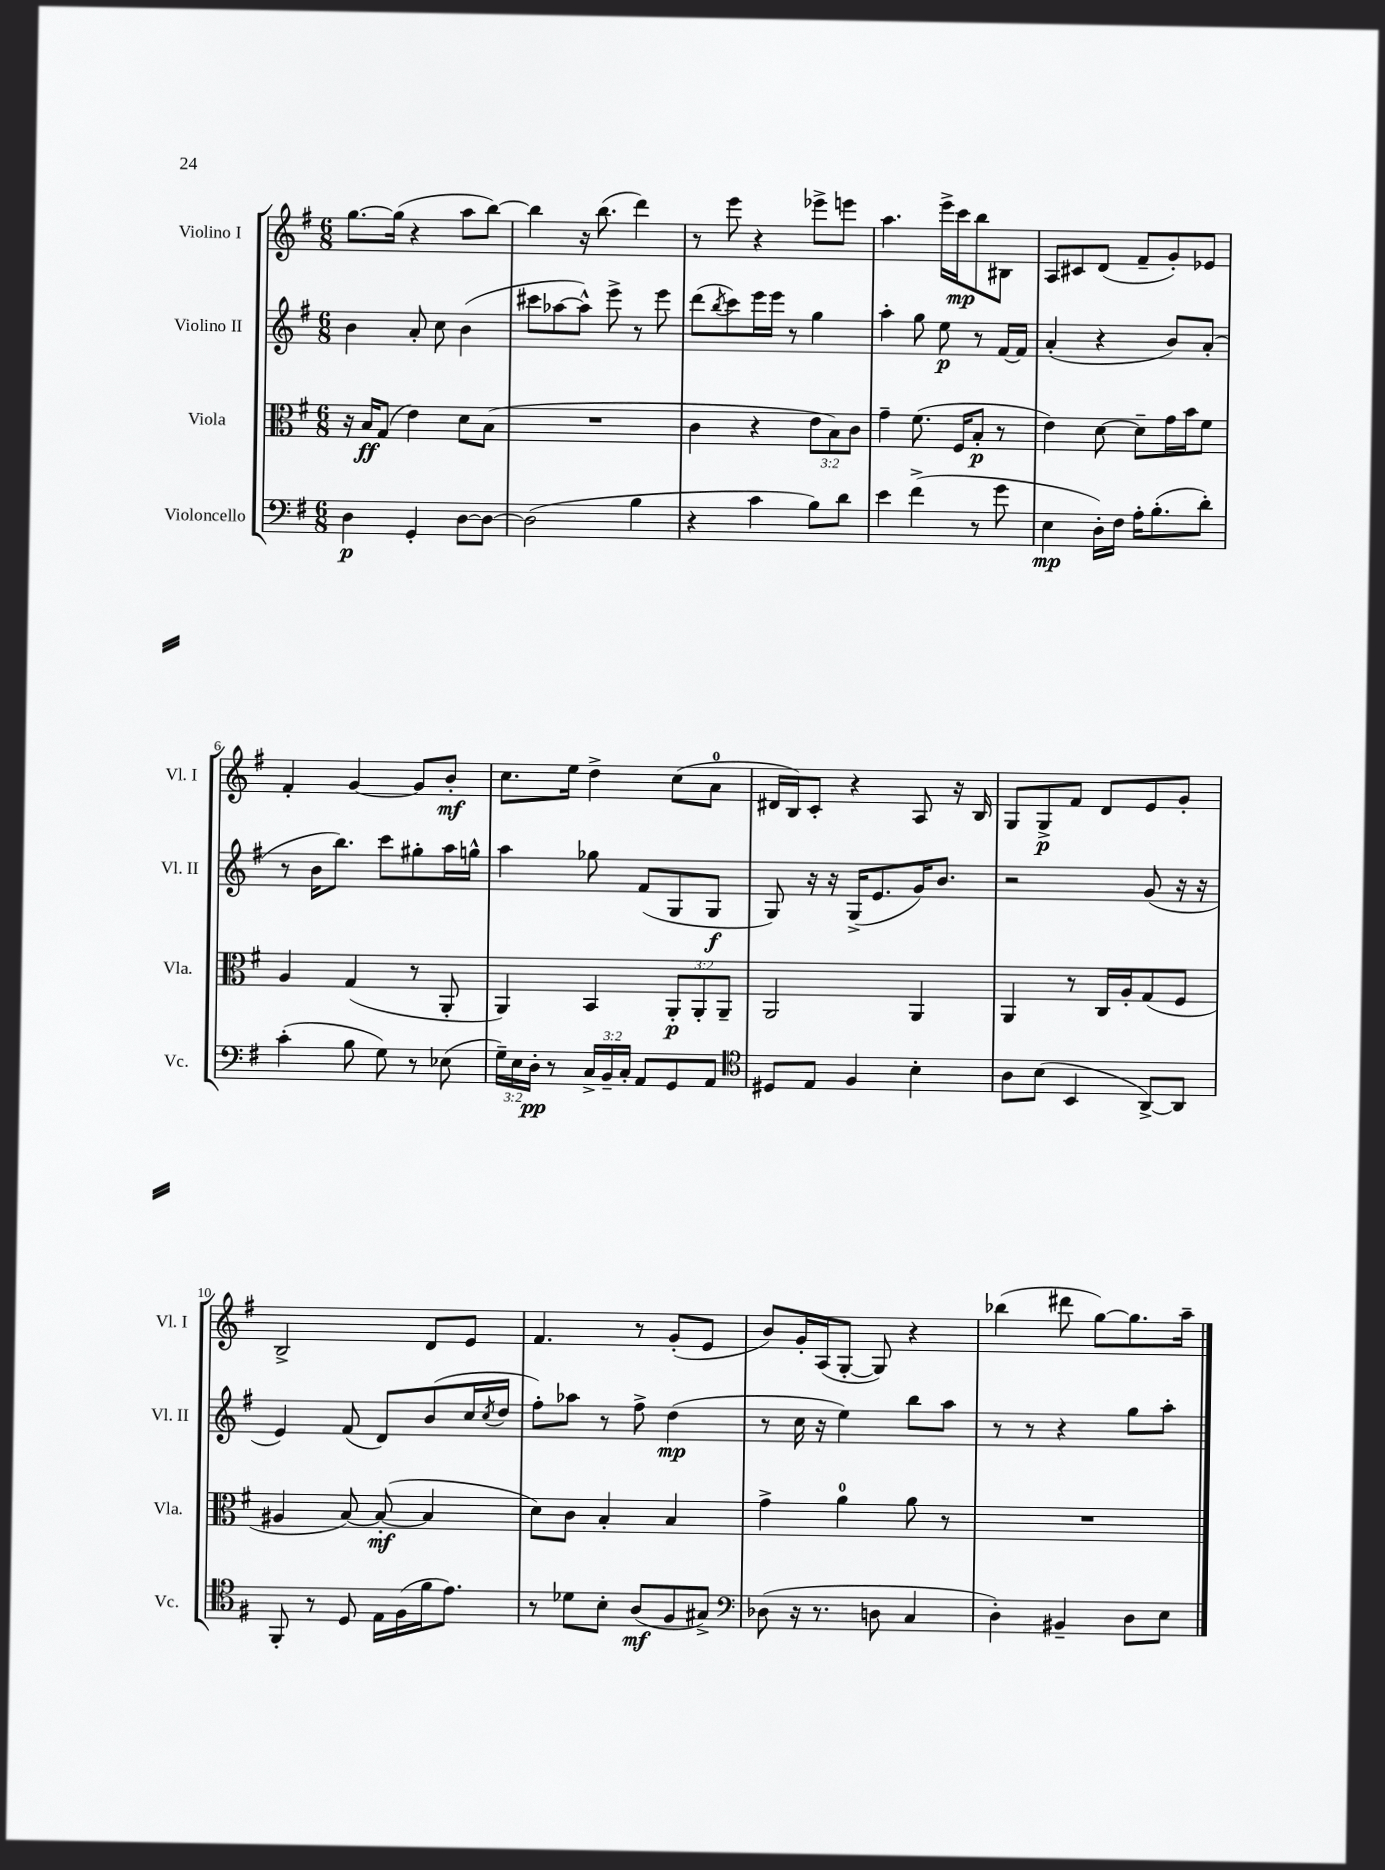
<<
\new StaffGroup <<
\new Staff = "s0" \with { instrumentName = "Violino I" shortInstrumentName = "Vl. I" } {
    \clef treble \key g \major \numericTimeSignature \time 6/8
    g''8.~ g''16( r4 a''8 b''8~) |
    b''4 r16 b''8.( d'''4) |
    r8 e'''8 r4 ees'''8-> e'''8 |
    a''4. e'''16-> c'''16\mp b''8 bis8 |
    a8 cis'8 d'8( fis'8-- g'8-.) ees'8 |
    fis'4-. g'4~ g'8 b'8-.\mf |
    c''8. e''16 d''4-> c''8( a'8-0 |
    dis'16 b16) c'8-. r4 a8 r16 b16 |
    g8 g8->\p fis'8 d'8 e'8 g'8-. |
    b2-> d'8 e'8 |
    fis'4. r8 g'8-.( e'8 |
    b'8) g'16-. a16( g8~-. g8) r4 |
    bes''4( dis'''8 g''8~) g''8. a''16-- \bar "|." |
}
\new Staff = "s1" \with { instrumentName = "Violino II" shortInstrumentName = "Vl. II" } {
    \clef treble \key g \major \numericTimeSignature \time 6/8
    b'4 a'8-. c''8 b'4( |
    cis'''8 aes''8~ aes''8-^) e'''8-> r8 e'''8 |
    d'''8( \acciaccatura { b''8 } c'''8) e'''16 e'''16 r8 g''4 |
    a''4-. g''8 e''8\p r8 fis'16~ fis'16 |
    a'4-.( r4 b'8) a'8-.( |
    r8 b'16 b''8.) c'''8 gis''8-. a''16 g''16-^ |
    a''4 ges''8 fis'8( g8 g8\f |
    g8) r16 r16 g16->( e'8. g'16) b'8. |
    r2 g'8( r16 r16 |
    e'4) fis'8( d'8) b'8( c''16 \acciaccatura { c''8 } d''16 |
    fis''8-.) aes''8 r8 fis''8-> d''4\mp( |
    r8 c''16 r16 e''4) b''8 a''8 |
    r8 r8 r4 g''8 a''8-. \bar "|." |
}
\new Staff = "s2" \with { instrumentName = "Viola" shortInstrumentName = "Vla." } {
    \clef alto \key g \major \numericTimeSignature \time 6/8 \override Staff.TupletNumber.text = #tuplet-number::calc-fraction-text
    r16 b16\ff g8( e'4) d'8 b8( |
    R2. |
    c'4 r4 \tuplet 3/2 { e'8 b8) c'8 } |
    g'4-- fis'8.( fis16 b8-.\p r8 |
    e'4) d'8~ d'8-- g'16 b'16 fis'8 |
    a4 g4( r8 a,8-. |
    a,4) b,4 \tuplet 3/2 { a,8-.\p a,8-. a,8-- } |
    a,2 a,4 |
    a,4 r8 c16 a16-. g8( fis8 |
    ais4 b8~) b8~-.\mf( b4 |
    d'8) c'8 b4-. b4 |
    g'4-> a'4-0 a'8 r8 |
    R2. \bar "|." |
}
\new Staff = "s3" \with { instrumentName = "Violoncello" shortInstrumentName = "Vc." } {
    \clef bass \key g \major \numericTimeSignature \time 6/8 \override Staff.TupletNumber.text = #tuplet-number::calc-fraction-text
    d4\p g,4-. d8~ d8~ |
    d2( b4 |
    r4 c'4 b8) d'8 |
    e'4 fis'4->( r8 g'8 |
    e4\mp d16-.) fis16 a16-. b8.-.( d'8-.) |
    c'4-.( b8 g8) r8 ees8( |
    \tuplet 3/2 { g16--) e16 d16-.\pp } r8 \tuplet 3/2 { c16-> b,16-- c16-. } a,8 g,8 a,8 |
    \clef tenor dis8 e8 fis4 b4-. |
    a8 b8( b,4 a,8~->) a,8 |
    fis,8-. r8 d8 e16 fis16( fis'16 e'8.) |
    r8 des'8 b8-. a8\mf( fis8 gis8->) |
    \clef bass des8( r16 r8. d8 c4 |
    d4-.) bis,4-- d8 e8 \bar "|." |
}
>>
>>
